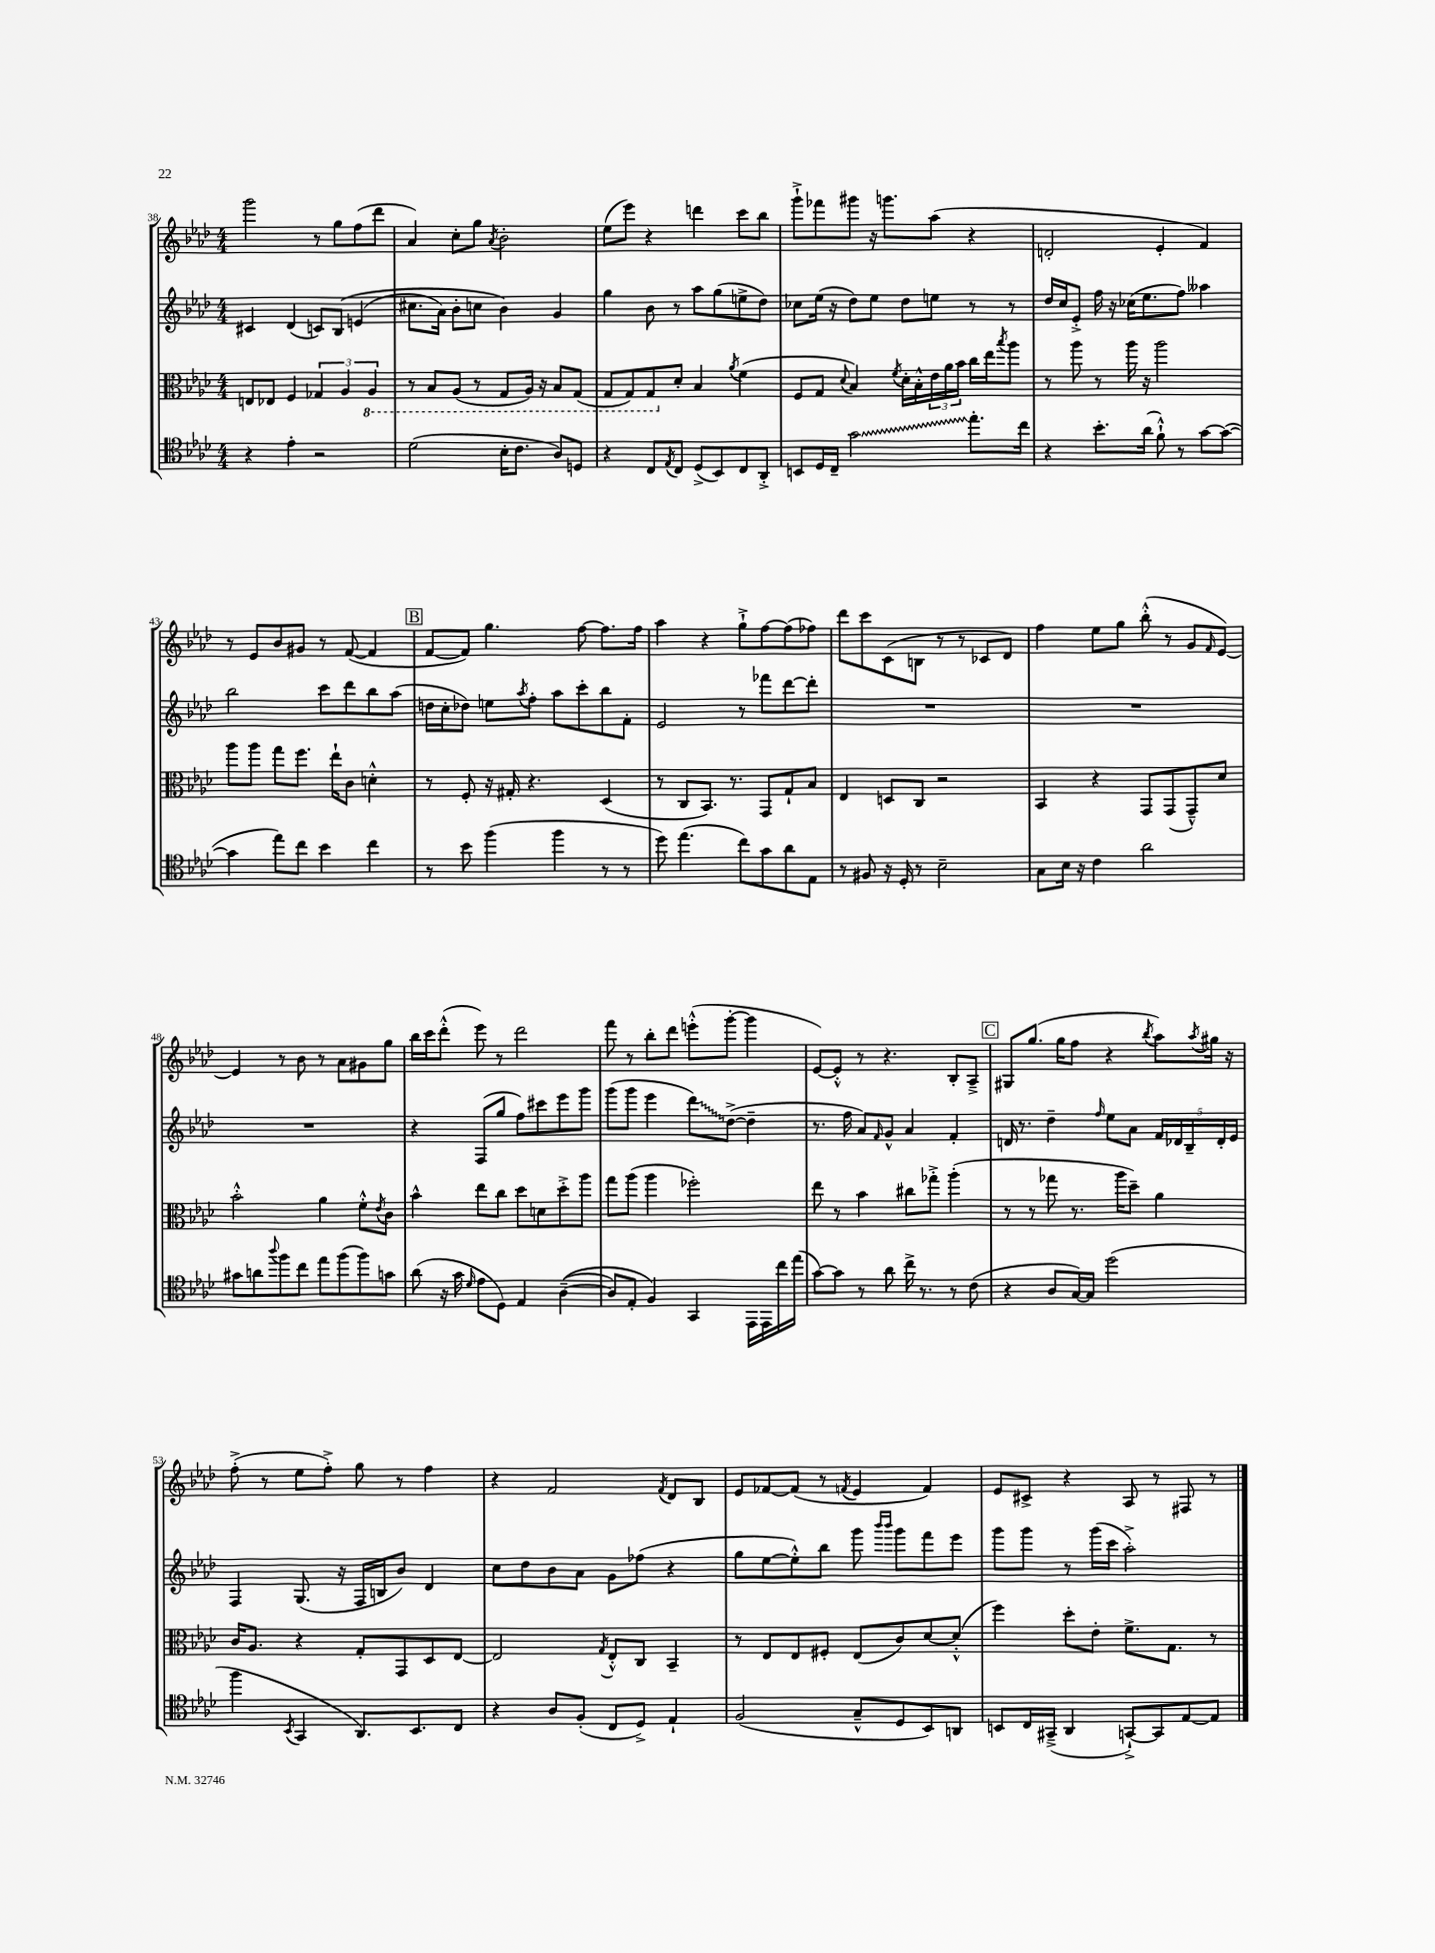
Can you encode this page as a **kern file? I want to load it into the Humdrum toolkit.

**kern	**kern	**kern	**kern
*staff4	*staff3	*staff2	*staff1
*clefC4	*clefC3	*clefG2	*clefG2
*k[b-e-a-d-]	*k[b-e-a-d-]	*k[b-e-a-d-]	*k[b-e-a-d-]
*M4/4	*M4/4	*M4/4	*M4/4
4r	8E	4c#	2ggg
.	8E-	.	.
4e-'	4F	(4d-	.
2r	6G-	8c)	8r
.	.	&(8B-	8gg
.	6A-	.	.
.	.	(4e	(8ff
.	6AA-	.	.
.	.	.	8ddd-
=	=	=	=
(2d-	8r	8.cc#	4a-)
.	8BB-	.	.
.	.	16a-)	.
.	(8AA-	8b-'	8cc'
.	8r	8cc	8gg
.	.	.	8qa-
16B-'	8GG	4b-&)	2b-'
8.c	.	.	.
.	16AA-)	.	.
.	16r	.	.
8A-)	8BB-	4g	.
8D	(8GG	.	.
=	=	=	=
4r	8GG	4gg	(8ee-
.	8GG)	.	8eee-)
8C	8GG	8b-	4r
8qE-	.	.	.
8C	8d-'	8r	.
(8D-^	4B-	8aa-	4ddd
8BB-)	.	(8gg	.
.	8qa-	.	.
8C	(4f	8ee^	8ccc
8AA-'^	.	8dd-)	8bb-
=	=	=	=
8BB	8F	8cc-	8ggg`^
16D-	8G	(16ee-	8fff-
16C~	.	16r	.
.	8qqd-	.	.
2g	4B-)	8dd-)	8ggg#
.	.	8ee-	16r
.	.	.	8.ggg
.	8qf	.	.
.	16d-'	8dd-	.
.	16B-'^^	.	.
.	24e-	8ee	(8aa-
.	24a-	.	.
.	24b-	.	.
8.ee-'	16cc	8r	4r
.	16ee-	.	.
.	8qbb-	.	.
.	8aa-	8r	.
16cc	.	.	.
=	=	=	=
4r	8r	16dd-	2d'
.	.	16cc	.
.	8aa-	8e-'^	.
8.b-'	8r	16ff	.
.	.	16r	.
.	16aa-	(16cc-	.
(16a-	16r	8.ee-	.
8f`^^)	2aa-	.	4e-'
8r	.	8ff)	.
[8g	.	4aa--	4f)
(8g_	.	.	.
=	=	=	=
4g]	8aa-	2bb-	8r
.	8aa-	.	8e-
8ee-)	8gg	.	8b-
8cc	8.ff	.	8g#
4b-	.	8ccc	8r
.	16ee-`	.	.
.	8c	8ddd-	([8f
4cc	4d'^^	8bb-	4f]
.	.	(8aa-	.
=	=	=	=
8r	8r	16dd	[8f
.	.	16cc'	.
8b-	8F'	8dd-)	8f])
(4ff	16r	8ee	4.gg
.	16G#'	.	.
.	.	8qaa-	.
.	4.r	8ff'	.
4ff	.	8aa-	.
.	.	8ccc'	[8ff
8r	(4D-	8bb-	8.ff]
8r	.	8f'	.
.	.	.	16ff
=	=	=	=
8dd-)	8r	2e-	4aa-
(4.ee-	8C	.	.
.	8.BB-)	.	4r
.	8.r	.	.
8cc)	.	8r	8gg`^
8g	8GG	8fff-	[8ff
8a-	8G`	[8ddd-	(8ff]
8E-	8B-	8ddd-']	8ff-)
=	=	=	=
8r	4E-	1r	8ddd-
8F#	.	.	8ccc
16r	8D	.	(8c
16D-'	.	.	.
8r	8C	.	8B
2B-~	2r	.	8r
.	.	.	8r
.	.	.	8c-
.	.	.	8d-)
=	=	=	=
8G	4BB-	1r	4ff
16B-	.	.	.
16r	.	.	.
4c	4r	.	8ee-
.	.	.	8gg
2a-	8GG	.	(8bb-'^^
.	(8GG	.	8r
.	8GG~^^)	.	8g
.	.	.	16qqf
.	8d-	.	[8e-)
=	=	=	=
8g#	2b-'^^	1r	4e-]
8a	.	.	.
8qqaa-	.	.	.
8ff	.	.	8r
8cc	.	.	8b-
8ee-	4a-	.	8r
(8ff	.	.	8a-
8ff)	8f'^^	.	8g#
.	8qe-	.	.
8g	8c	.	8gg
=	=	=	=
(8a-	4b-^^	4r	16bb-
.	.	.	16ccc
16r	.	.	(8ddd-'^^
16g	.	.	.
16qqd-	.	.	.
8e-	8ee-	(8F	8eee-)
8D-)	8cc	8gg	8r
4E-	8dd-	8ff)	2ddd-
.	8d	8ccc#	.
&(([4A-~	8dd-'^	8eee-	.
.	8aa-	8ggg	.
=	=	=	=
8A-])	8gg	(8ggg	8fff
8E-'	(8aa-	8ggg	8r
4F&)	4aa-	4eee-	8bb-'
.	.	.	8ddd-
4GG	2ff-')	8ddd-)	(8eee'^^
.	.	([8dd-^	[8ggg'
16EE-	.	4dd-~]	4ggg]
16EE-	.	.	.
16cc	.	.	.
(16ee-	.	.	.
=	=	=	=
[8g)	8ee-	8.r	[8e-)
8g]	8r	.	8e-'^^]
.	.	16ff	.
8r	4b-	8a-)	8r
.	.	16qqf	.
8a-	.	8g^^	4.r
16cc^	8cc#	4a-	.
8.r	.	.	.
.	8gg-'^	.	.
8r	(4aa-'	4f'	8B-'
(8c	.	.	8A-~^
=	=	=	=
4r	8r	16d	8G#
.	.	8.r	.
.	8r	.	(8.gg
8A-	8gg-	4dd-~	.
.	.	.	16gg
[16G)	8.r	.	8ff
16G]	.	.	.
.	.	16qqff	.
(2dd-	.	8ee-	4r
.	16aa-	.	.
.	8dd-~)	8a-	.
.	.	.	8qbb-
.	4a-	20f	8aa-)
.	.	20d-	.
.	.	20B-~	.
.	.	.	8qaa-
.	.	.	16gg#
.	.	20d-'	.
.	.	.	16r
.	.	20e-	.
=	=	=	=
4ff	16c	4F	(8ff'^
.	8.A-	.	.
.	.	.	8r
8qBB-	.	.	.
4GG	4r	(8.G	8ee-
.	.	.	8ff'^)
.	.	16r	.
8.AA-)	8G'	16F	8gg
.	.	16B	.
.	8GG	8b-)	8r
8.BB-	.	.	.
.	8D-	4d-	4ff
8C	[8E-	.	.
=	=	=	=
4r	2E-]	8cc	4r
.	.	8dd-	.
8A-	.	8b-	2f
(8F'	.	8a-	.
.	8qG	.	.
8C	8E-'^^	8g	.
8D-^)	8C	(8ff-	.
.	.	.	8qf
4E-`	4BB-~	4r	8d-
.	.	.	8B-
=	=	=	=
(2F	8r	8gg	8e-
.	8E-	[8ee-	[8f-
.	8E-	8ee-'^^])	(8f-]
.	8F#'	8bb-	8r
.	.	.	8qf
8G~^^	(8E-	8ggg	4e-
.	.	16qqbbb-	.
.	.	16qqbbb-	.
8D-	8c)	8ggg	.
8BB-)	[8d-	8fff	4f)
8AA	(8d-'^^]	8eee-	.
=	=	=	=
8BB	4ff)	8ggg	8e-
16C	.	8ggg	8c#^
(16GG#~^	.	.	.
4AA-	8dd-'	8r	4r
.	8e-'	(16ggg	.
.	.	16ccc	.
[8GG`^)	8.f^	2aa-'^)	8A-
8GG]	.	.	8r
.	8.G	.	.
[8E-	.	.	8F#
8E-]	8r	.	8r
==	==	==	==
*-	*-	*-	*-
